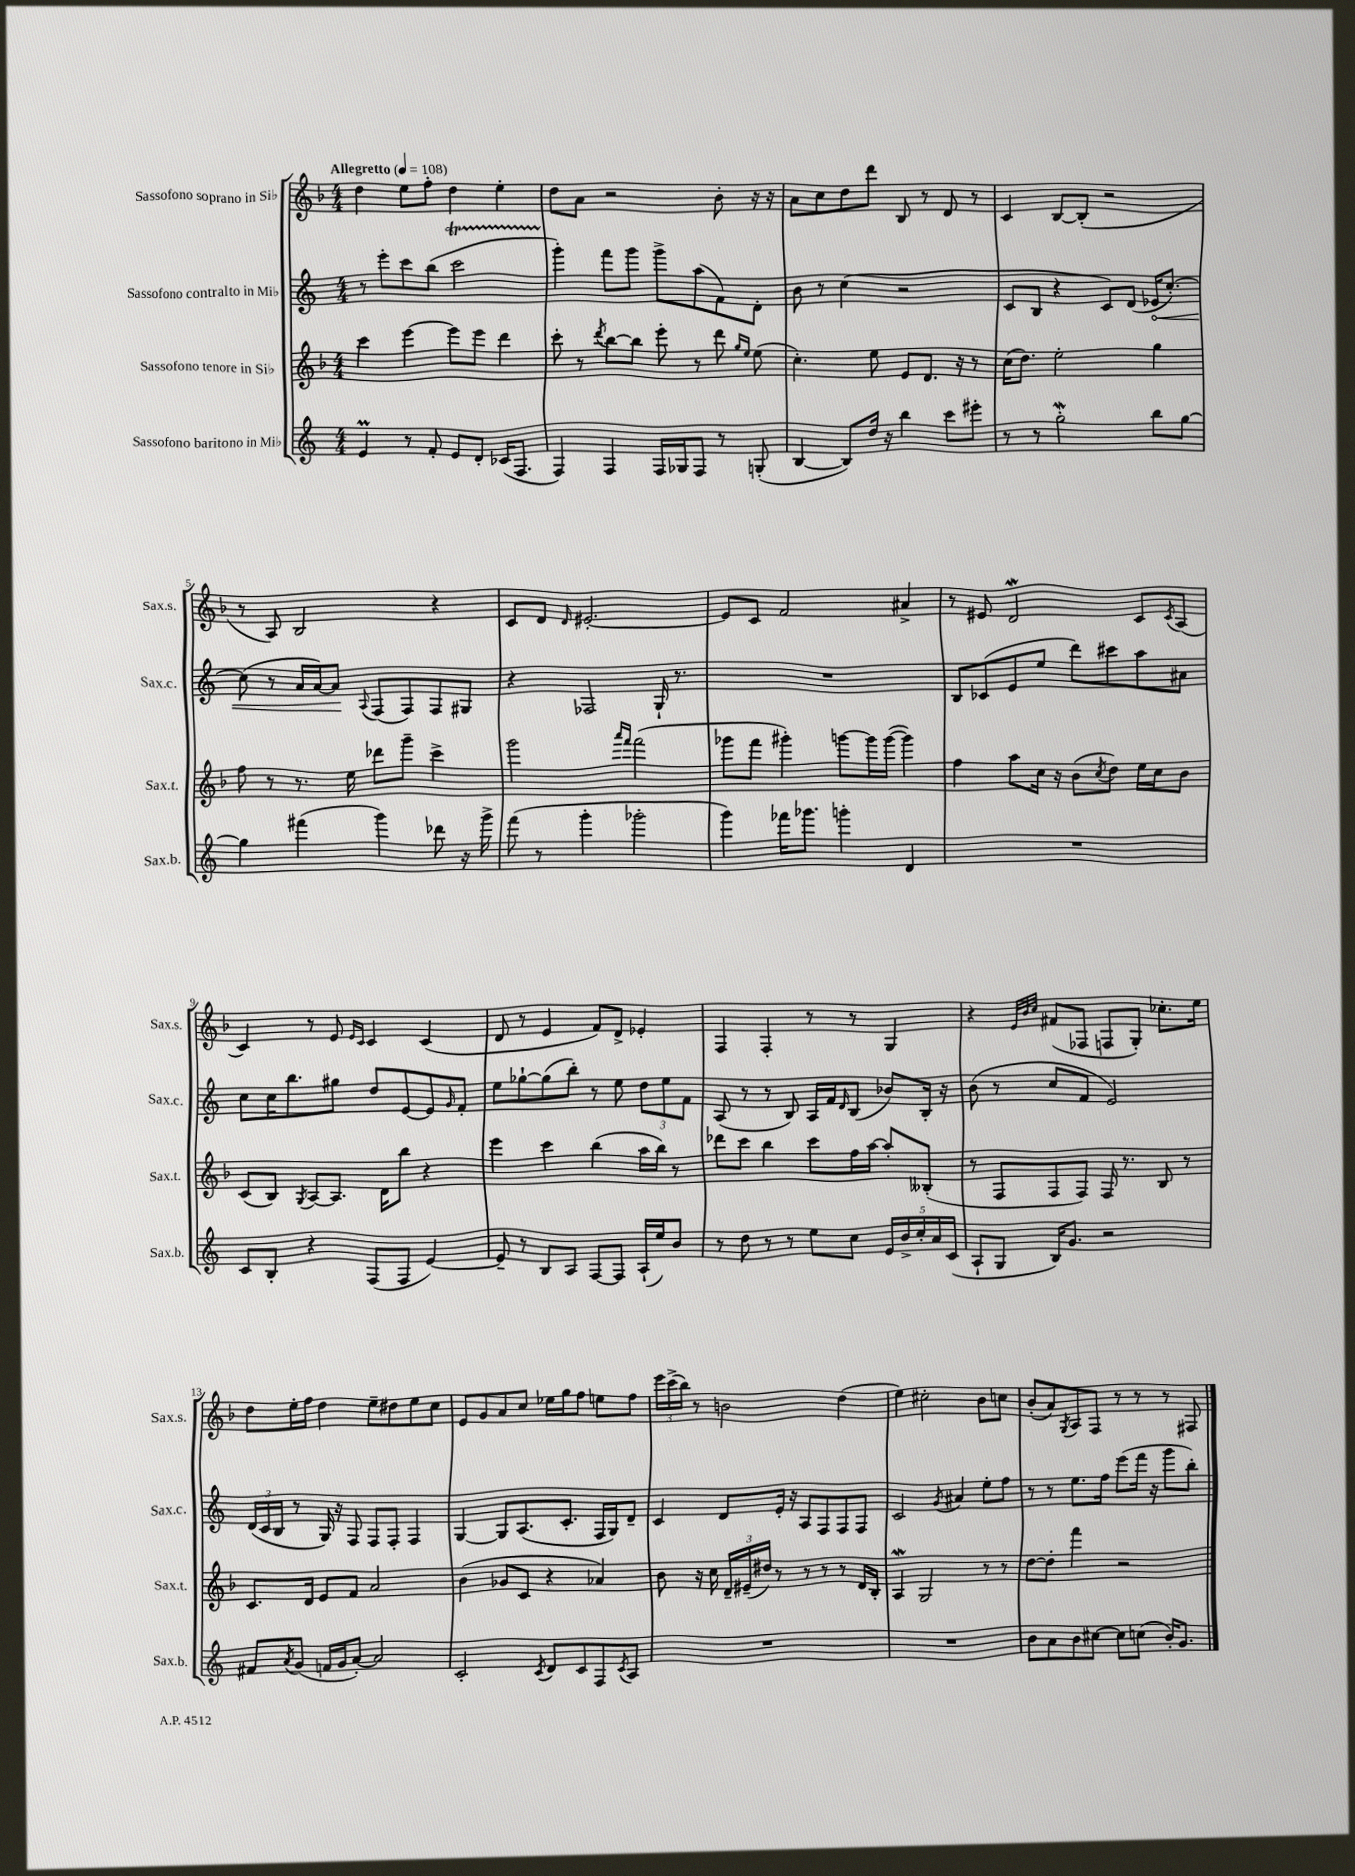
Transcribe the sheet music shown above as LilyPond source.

<<
\new StaffGroup <<
\new Staff = "s0" \with { instrumentName = "Sassofono soprano in Sib" shortInstrumentName = "Sax.s." } {
    \clef treble \key f \major \numericTimeSignature \time 4/4 \tempo "Allegretto" 4 = 108
    d''4 e''8 f''8-. d''4 e''4-. |
    d''8 a'8 r2 bes'8-. r16 r16 |
    a'8 c''8 d''8 d'''8 bes8 r8 d'8 r8 |
    c'4 bes8~ bes8-.( r2 |
    r8 a8) bes2 r4 |
    c'8 d'8 \grace { d'16 } eis'2.~-. |
    eis'8 c'8 f'2 ais'4-> |
    r8 eis'8 d'2\mordent c'8 \acciaccatura { c'8 } a8( |
    c'4) r8 e'8 \grace { e'16 c'16 } c'4 c'4( |
    d'8 r8 e'4 f'8) d'8-> ees'4-. |
    f4 f4-. r8 r8 g4 |
    r4 \grace { e'32 bes'32 c''32 } fis'8( fes8 f8 g8-.) ces''8.-. e''16 |
    d''8 e''16-. f''16 d''4 e''8-- dis''8 e''8 c''8 |
    e'8 g'8 a'8 c''8 ees''16 g''16 f''8 e''8 f''8 |
    \tuplet 3/2 { e'''16 c'''16->( bes''16) } r8 b'2 d''4( |
    e''4) cis''2-. bes'8 c''8 |
    bes'8-.( a'8) \acciaccatura { g8 } a8 f8 r8 r8 r8 fis8 \bar "|." |
}
\new Staff = "s1" \with { instrumentName = "Sassofono contralto in Mib" shortInstrumentName = "Sax.c." } {
    \clef treble \key c \major \numericTimeSignature \time 4/4
    r8 e'''8-. c'''8 b''8( c'''2\startTrillSpan |
    g'''4-.\stopTrillSpan) f'''8 g'''8 g'''8-> a''8( f'8) d'8-. |
    b'8 r8 c''4( r2 |
    c'8 b8 r4 c'8) d'8( \once \override Hairpin.circled-tip = ##t ees'16\< c''8.~-.) |
    c''8( r8 a'16 a'16~) a'8\! \appoggiatura { a8 } f8( f8) f8 gis8 |
    r4 fes2 g16-! r8. |
    R1 |
    b8 ces'8( e'8 e''8 d'''8) cis'''8 a''8 ais'8 |
    c''8 c''16 b''8. gis''8 d''8 e'8~ e'8 \grace { g'16 } f'8-. |
    e''8 ges''8~-! ges''8( b''8-.) r8 e''8 \tuplet 3/2 { d''8 e''8 f'8 } |
    a8( r8 r8 b8) a16 f'16 \grace { d'16 } b8( bes'8) b16-. r16 |
    b'8( r8 c''8 f'8 e'2) |
    \tuplet 3/2 { d'16( c'16 b16 } r8 g16) r16 f8 f8 f8-. f4 |
    g4~ g8 a8.( c'8.-. f16 g16) d'8-- |
    c'4 d'8 e'16-. r16 a8 f8 f8 f8 |
    c'2 \acciaccatura { g'8 } ais'4 e''8-. f''8 |
    r8 r8 e''8. f''16 e'''8( f'''16 r16 g'''8 b''8-.) \bar "|." |
}
\new Staff = "s2" \with { instrumentName = "Sassofono tenore in Sib" shortInstrumentName = "Sax.t." } {
    \clef treble \key f \major \numericTimeSignature \time 4/4
    c'''4 e'''4~ e'''8 e'''8 d'''4 |
    c'''8-. r8 \acciaccatura { d'''8 } bes''8~ bes''8 e'''8-. r8 d'''8 \grace { g''16 e''16 } e''8( |
    c''4.-.) e''8 e'8 d'8. r16 r8 |
    c''16( d''8.) e''2-. g''4 |
    f''8 r8 r8. e''16 des'''8 g'''8-- c'''4-> |
    g'''2 \grace { a'''16 f'''16 } f'''2( |
    ges'''8 f'''8 gis'''4-.) g'''8~ g'''16 g'''16~( g'''4) |
    f''4 a''8 c''16 r16 bes'8( \acciaccatura { c''8 } d''8) e''16 c''16 bes'8 |
    c'8( bes8) \acciaccatura { g8 } a8~ a8. d'16 bes''8 r4 |
    e'''4 c'''4 bes''4( a''16 bes''16) r8 |
    des'''8 c'''8 bes''4 c'''8 f''16 a''16~ a''8-. beses8-.( |
    r8 f8 f8 f8) f16 r8. bes8 r8 |
    c'8. d'16 e'8 f'8 a'2 |
    bes'4( ges'8 c'8 r4 aes'4) |
    bes'8 r16 c''16 \tuplet 3/2 { d'16-- eis'16--( dis''16) } r8 r8 r8 r8 d'16 bes16-. |
    a4\mordent g2 r8 r8 |
    d''8~ d''8-. f'''4 r2 \bar "|." |
}
\new Staff = "s3" \with { instrumentName = "Sassofono baritono in Mib" shortInstrumentName = "Sax.b." } {
    \clef treble \key c \major \numericTimeSignature \time 4/4
    e'4\prall r8 f'8-. e'8 d'8-. ces'16( f8. |
    f4) f4 f16 ges16 f8 r8 g8-.( |
    b4~ b8) d''16 r16 b''4 c'''8 eis'''8-. |
    r8 r8 g''2-.\mordent b''8 g''8~ |
    g''4 fis'''4( g'''4) des'''8 r16 g'''16-> |
    f'''8( r8 g'''4-. ges'''2-. |
    g'''4) fes'''16 ges'''8. g'''4-. d'4 |
    R1 |
    c'8 b8-. r4 f8( f8 e'4~) |
    e'8-- r8 b8 a8 f8~ f8 a16-!( e''16) b'8 |
    r8 d''8 r8 r8 e''8 c''8 \tuplet 5/4 { e'16 b'16-> c''16-. a'16 c'16( } |
    a8-! g8 b16) g'8. r2 |
    fis'8 \acciaccatura { a'8 } g'8( f'16 g'16 a'8~-.) a'2 |
    c'2-. \acciaccatura { c'8 } d'8 c'8 f8 \acciaccatura { c'8 } a8 |
    R1 |
    R1 |
    b'8 a'8 b'8 cis''8~ cis''8 c''8( b'16-.) g'8. \bar "|." |
}
>>
>>
